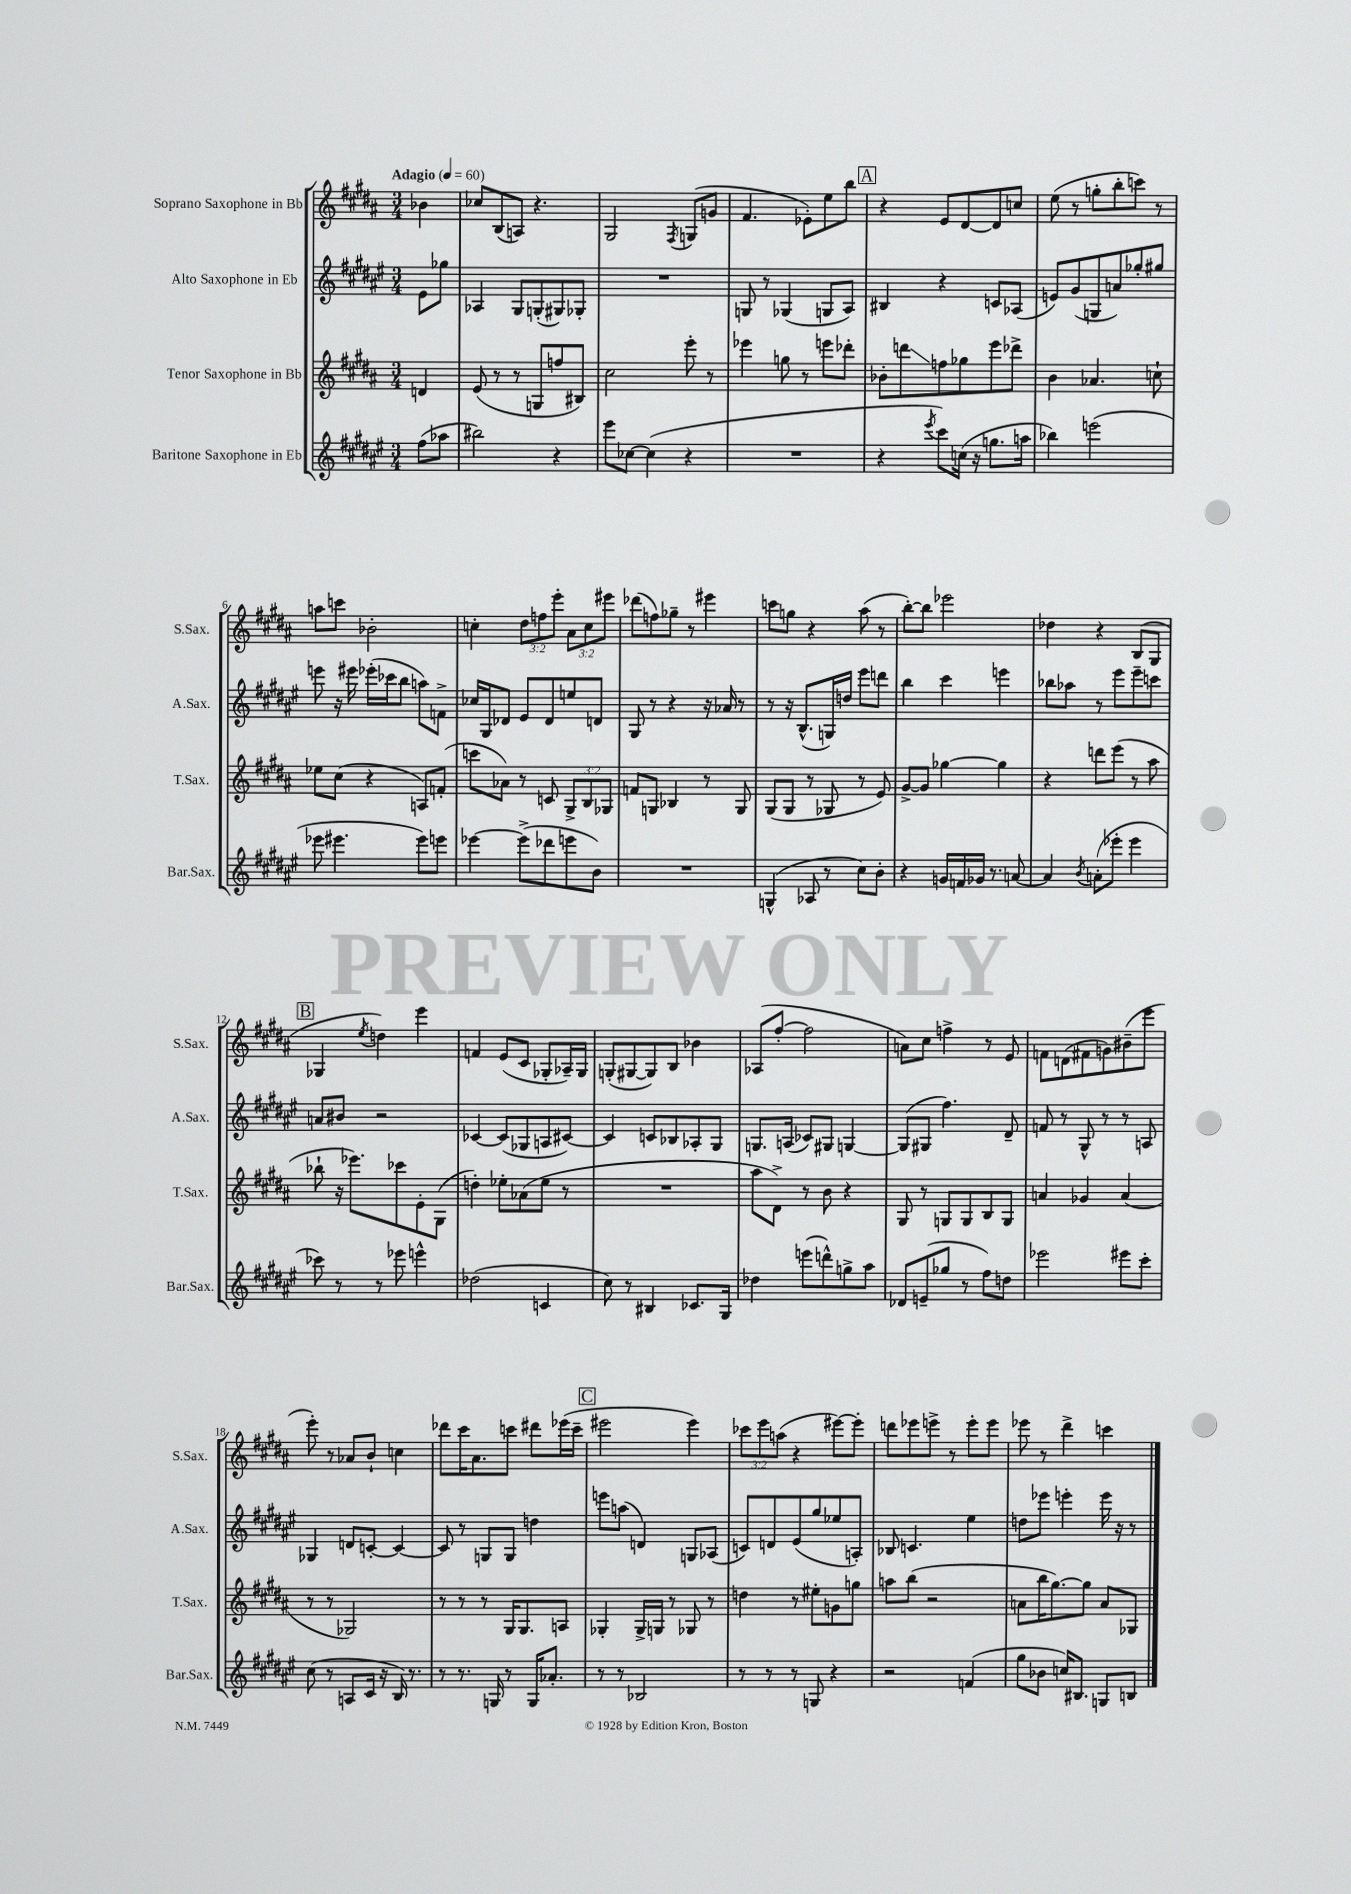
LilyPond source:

<<
\new StaffGroup <<
\new Staff = "s0" \with { instrumentName = "Soprano Saxophone in Bb" shortInstrumentName = "S.Sax." } {
    \clef treble \key b \major \numericTimeSignature \time 3/4 \override Staff.TupletNumber.text = #tuplet-number::calc-fraction-text \partial 4 \tempo "Adagio" 4 = 60
    bes'4 |
    ces''8 b8( a8) r4. |
    gis2 \acciaccatura { fis8 } g8( g'8 |
    fis'4. ees'8-.) e''8 b''8 |
    \mark \markup { \box "A" } r4 e'8 dis'8~ dis'8 c''8 |
    e''8( r8 g''8-. b''8-. c'''8) r8 |
    a''8 c'''8 bes'2-. |
    c''4-. \tuplet 3/2 { dis''8 f''8 e'''8-. } \tuplet 3/2 { ais'8 c''8 eis'''8 } |
    des'''8( f''8) ges''8-- r8 eis'''4 |
    c'''8 g''8 r4 ais''8( r8 |
    b''8~-.) b''8 ees'''2 |
    des''4 r4 b8( gis8 |
    \mark \markup { \box "B" } ges4 \acciaccatura { e''8 } d''4) e'''4 |
    f'4 e'8( cis'8 ges8-. aes16--) ges16 |
    g8-.( gis8~ gis8) b8 bes'4 |
    aes8( fis''8~-. fis''2 |
    a'8) cis''8 f''4-> r8 e'8 |
    f'8 d'8( fis'8 g'8) bis'8--( e'''8 |
    e'''8-.) r8 aes'8 b'8-! c''4 |
    des'''8 cis'''16 ais'8. c'''8 dis'''8 ees'''16( c'''16-- |
    \mark \markup { \box "C" } eis'''2 eis'''4) |
    \tuplet 3/2 { ces'''8 e'''8 a''8( } r4 eis'''8~) eis'''8-. |
    d'''8 ees'''8 e'''8-> r8 e'''8-. e'''8 |
    ees'''8 r8 dis'''4-> c'''4 \bar "|." |
}
\new Staff = "s1" \with { instrumentName = "Alto Saxophone in Eb" shortInstrumentName = "A.Sax." } {
    \clef treble \key fis \major \numericTimeSignature \time 3/4 \partial 4
    eis'8 ges''8 |
    aes4 gis8 g8-.( gis8) ges8-. |
    R2. |
    g8 r8 ges4( g8 ais8) |
    \mark \markup { \box "A" } bis4 r4 c'8 aes8( |
    e'8) gis'8( g8 a'8) ges''8-. gis''8 |
    e'''8 r16 eis'''16 ees'''16-.( ces'''16 b''8 a''8) f'8-> |
    ces''16 gis16 des'8 eis'8 des'8 e''8 d'8 |
    gis8 r8 r4 r16 aes'16 r8 |
    r8 r16 b8.-^( g16) d''16 eis'''8 d'''8 |
    b''4 cis'''4 e'''4 |
    bes''8 aes''8 r8 eis'''8 eis'''8-- c'''8 |
    \mark \markup { \box "B" } a'8 bis'8 r2 |
    ces'4~ ces'8( ges8 a8 cis'8~) |
    cis'4 c'8 bes8 aes8-. gis8 |
    g8. a16( ces'8) gis8 g4~ |
    g8( gis8 fis''4.) dis'8-- |
    f'8 r8 gis8-^ r8 r8 a8 |
    ges4 d'8 c'8~-. c'4~ |
    c'8 r8 g8 g8 d''4 |
    \mark \markup { \box "C" } e'''8 a''8( d'4) g8 aes8( |
    c'8) d'8 eis'8( gis''8 ees''8 a8-.) |
    bes8 c'4. eis''4 |
    d''8 ees'''8 e'''4-. e'''16 r16 r8 \bar "|." |
}
\new Staff = "s2" \with { instrumentName = "Tenor Saxophone in Bb" shortInstrumentName = "T.Sax." } {
    \clef treble \key b \major \numericTimeSignature \time 3/4 \override Staff.TupletNumber.text = #tuplet-number::calc-fraction-text \partial 4
    d'4 |
    e'8( r8 r8 g8 f''8 bis8) |
    cis''2 e'''8-. r8 |
    ees'''4 g''8 r8 e'''8 des'''8-. |
    \mark \markup { \box "A" } bes'8-. d'''8\glissando f''8 ges''8 e'''8 des'''8-> |
    b'4 aes'4. c''8-! |
    ees''8 cis''8( r4 a8) f'8-.( |
    c'''8 aes'8) r8 c'8 \tuplet 3/2 { gis8-> b8 ges8 } |
    f'8 g8 bes4 r8 g8 |
    gis8( gis8 r8 ges8 r8 e'8) |
    gis'8~-> gis'8 ges''4~ ges''4 |
    r4 d'''8 e'''8( r8 ais''8 |
    \mark \markup { \box "B" } bes''8-! r16 ees'''8.) ces'''8 e'8-. gis8( |
    d''4-.) ees''8-. aes'8( ees''8 r8 |
    R2. |
    ais''8 dis'8->) r8 b'8 r4 |
    gis8 r8 g8 g8 b8 g8 |
    a'4 ges'4 a'4( |
    r8 r8 ges2) |
    r8 r8 r8 gis16 gis8. a8 |
    \mark \markup { \box "C" } ges4-. ges16-> g16 r8 ges8 r8 |
    d''4 r8 eis''8-. g'8 g''8 |
    a''8 b''8( r2 |
    a'8 b''16 gis''8.~) gis''8 a'8 ges8 \bar "|." |
}
\new Staff = "s3" \with { instrumentName = "Baritone Saxophone in Eb" shortInstrumentName = "Bar.Sax." } {
    \clef treble \key fis \major \numericTimeSignature \time 3/4 \partial 4
    fis''8( aes''8 |
    bis''2) r4 |
    eis'''8 ces''8~ ces''4( r4 |
    R2. |
    \mark \markup { \box "A" } r4 \acciaccatura { eis'''8 } cis'''8) c''16( r16 g''8. a''16 |
    bes''4) e'''2( |
    ees'''8 eis'''4. eis'''8) e'''8 |
    ees'''4~ ees'''8->( des'''8 e'''8 b'8) |
    R2. |
    g4-^( aes8 r8 cis''8) b'8-. |
    r4 g'16 f'16 ges'16 r8. a'8~ |
    a'4 \acciaccatura { b'8 } a'8-.( ees'''8-. ees'''4 |
    \mark \markup { \box "B" } ces'''8) r8 r8 ees'''8 e'''4-^ |
    des''2( c'4 |
    cis''8) r8 bis4 ces'8. gis16 |
    des''4 e'''8( d'''8-^) g''8-> ais''8 |
    des'8 e'8--( ges''8 r8 fis''8) d''8 |
    ees'''2 eis'''8 cis'''8-. |
    cis''8( r8 a8 cis'16 r16 b16) r8. |
    r8 r8. g16 r8 g16 aes'8.-. |
    \mark \markup { \box "C" } r8 r8 bes2 |
    r8 r8 r8 g8 r4 |
    r2 f'4( |
    gis''8 bes'8 c''16) bis8. g8 b8 \bar "|." |
}
>>
>>
